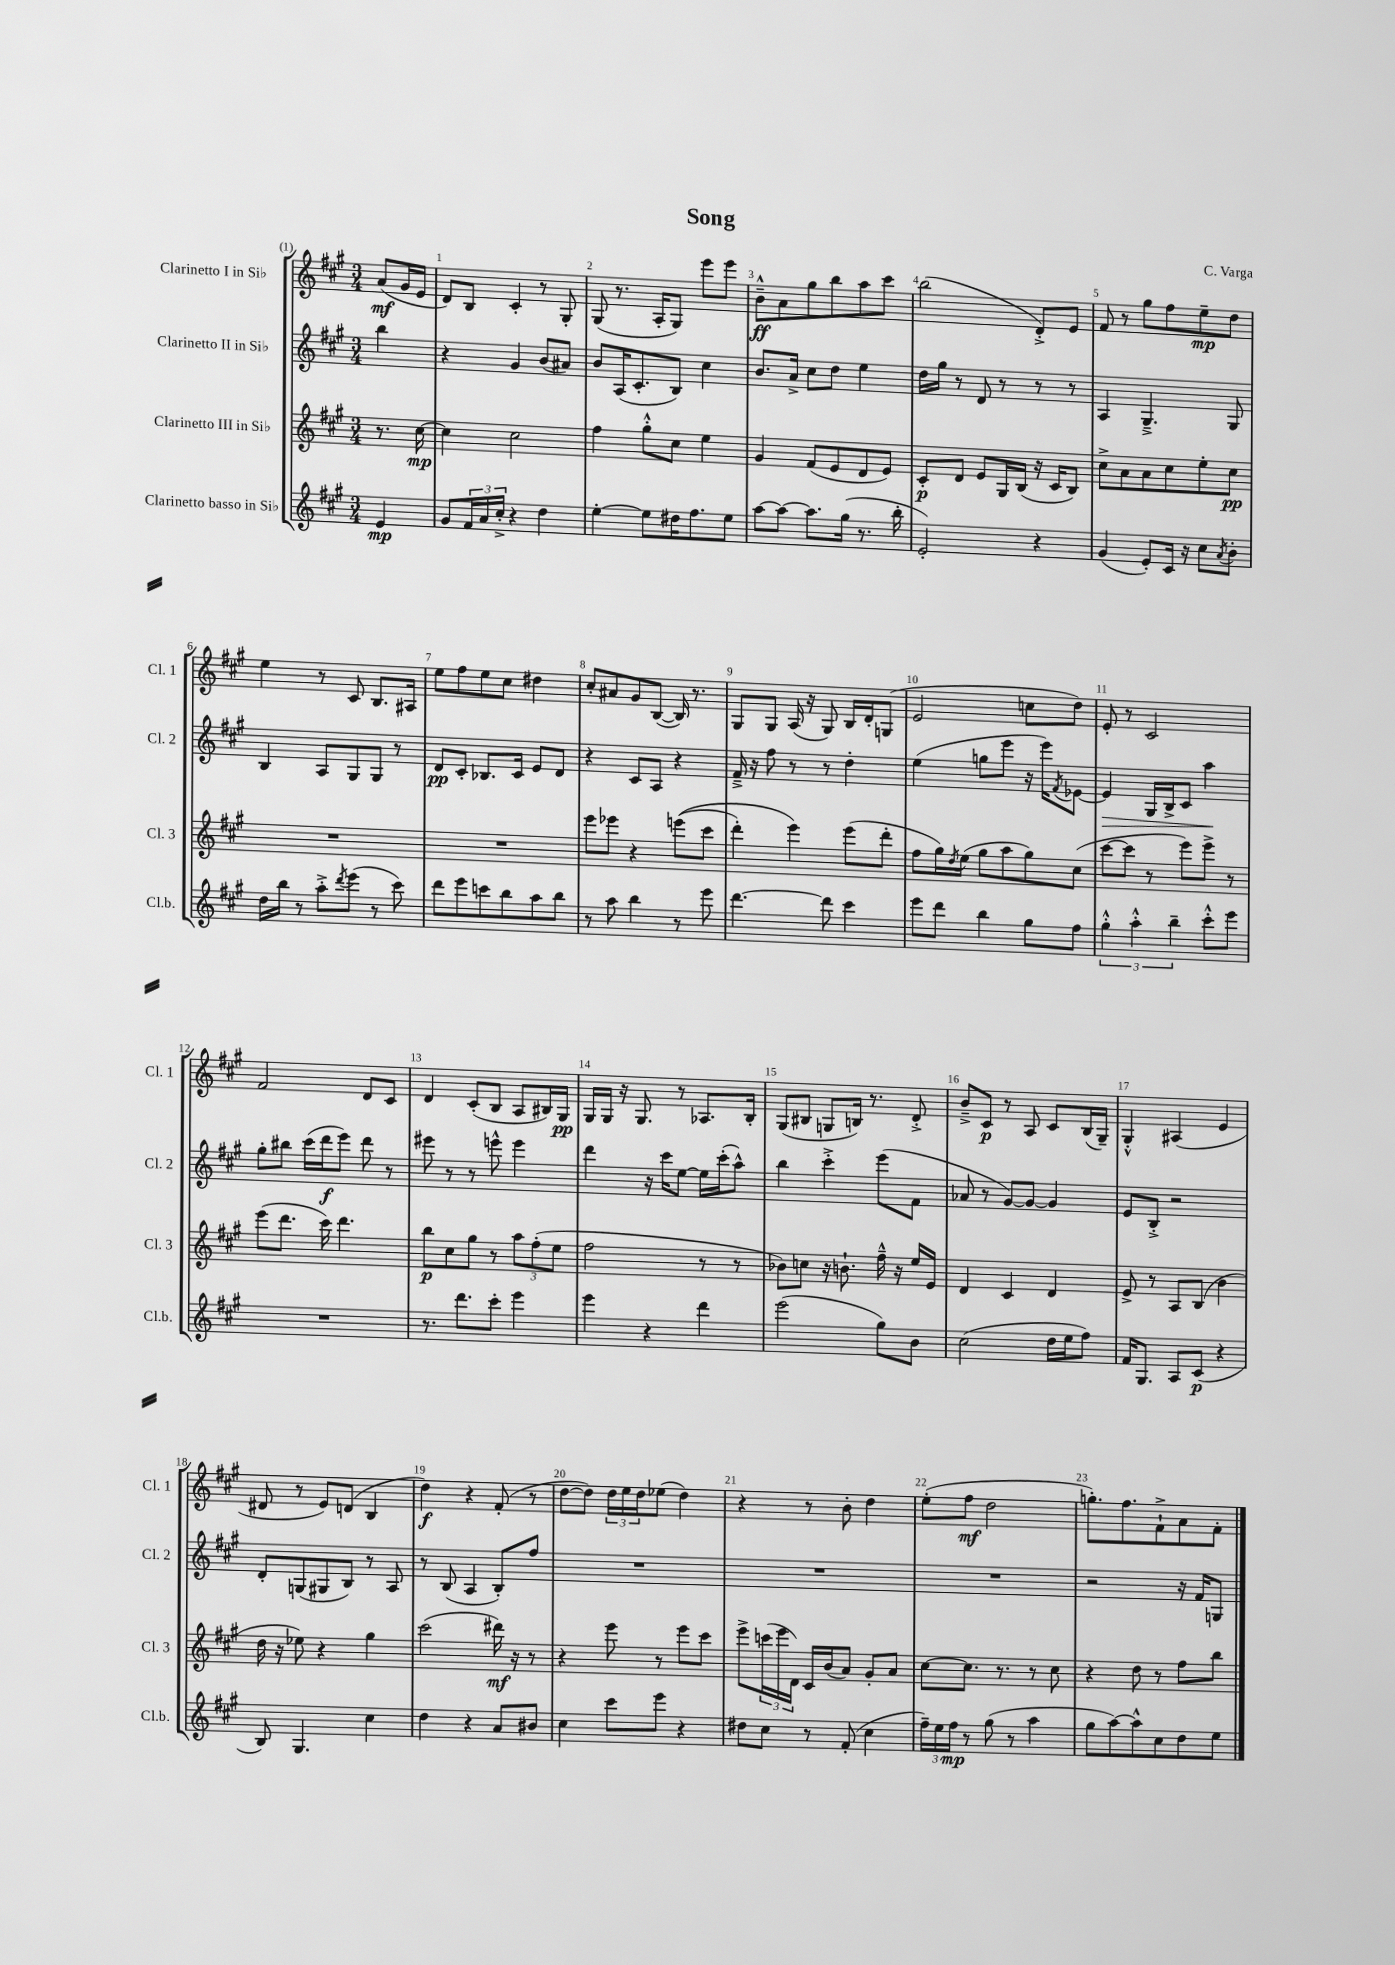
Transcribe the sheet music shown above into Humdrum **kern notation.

**kern	**dynam	**kern	**dynam	**kern	**dynam	**kern	**dynam
*part4	*part4	*part3	*part3	*part2	*part2	*part1	*part1
*staff4	*staff4	*staff3	*staff3	*staff2	*staff2	*staff1	*staff1
*I"Clarinetto basso in Si♭	*	*I"Clarinetto III in Si♭	*	*I"Clarinetto II in Si♭	*	*I"Clarinetto I in Si♭	*
*I'Cl.b.	*	*I'Cl. 3	*	*I'Cl. 2	*	*I'Cl. 1	*
*clefG2	*	*clefG2	*	*clefG2	*	*clefG2	*
*k[f#c#g#]	*	*k[f#c#g#]	*	*k[f#c#g#]	*	*k[f#c#g#]	*
*M3/4	*	*M3/4	*	*M3/4	*	*M3/4	*
=	=	=	=	=	=	=	=
4e/	mp	8.r	.	4bb\	.	(8a/L	mf
.	.	.	.	.	.	16g#/L	.
.	.	[16cc#\	mp	.	.	16e/JJ	.
=1	=1	=1	=1	=1	=1	=1	=1
8g#/L	.	4cc#\]	.	4r	.	8d/L)	.
24f#/L	.	.	.	.	.	8B/J	.
24a/	.	.	.	.	.	.	.
24cc#'^/JJ	.	.	.	.	.	.	.
4r	.	2cc#\	.	4g#/	.	4c#'/	.
4dd\	.	.	.	(8b/L	.	8r	.
.	.	.	.	8a#X/J)	.	8G#'/	.
=2	=2	=2	=2	=2	=2	=2	=2
[4ee'\	.	4ff#\	.	8b/L	.	(8G#/	.
.	.	.	.	(16A/K	.	8.r	.
.	.	.	.	8.c#'/	.	.	.
8ee\L]	.	8gg#'^^\L	.	.	.	.	.
.	.	.	.	.	.	16A'/KL	.
16dd#X\K	.	8cc#\J	.	8B/J)	.	8G#/J)	.
8.ff#\	.	.	.	.	.	.	.
.	.	4ee\	.	4cc#\	.	8eee\L	.
8ee\J	.	.	.	.	.	8eee\J	.
=3	=3	=3	=3	=3	=3	=3	=3
[8aa\L	.	4g#/	.	8.b/L	.	8b~^^\L	ff
8aa\J_	.	.	.	.	.	8a\	.
.	.	.	.	16a^/Jk	.	.	.
8.aa\L]	.	(8f#/L	.	8cc#\L	.	8gg#\	.
.	.	8e/	.	8dd\J	.	8bb\	.
(16gg#\Jk	.	.	.	.	.	.	.
8.r	.	8d/	.	4ee\	.	8aa\	.
.	.	8e/J)	.	.	.	8ccc#\J	.
16bb'\	.	.	.	.	.	.	.
=4	=4	=4	=4	=4	=4	=4	=4
2e'/)	.	8c#'/L	p	16dd\LL	.	(2bb\	.
.	.	.	.	16gg#\JJ	.	.	.
.	.	8d/J	.	8r	.	.	.
.	.	8e/L	.	8d/	.	.	.
.	.	16G#/L	.	8r	.	.	.
.	.	(16B/JJ	.	.	.	.	.
4r	.	16r	.	8r	.	8d'^/L)	.
.	.	16c#/KL	.	.	.	.	.
.	.	8B/J)	.	8r	.	8e/J	.
=5	=5	=5	=5	=5	=5	=5	=5
(4g#/	.	8cc#^\L	.	4A/	.	8f#/	.
.	.	8a\	.	.	.	8r	.
8e'/L)	.	8a\	.	4.G#~^/	.	8gg#\L	.
16c#/Jk	.	8cc#\	.	.	.	8ff#\	.
16r	.	.	.	.	.	.	.
8cc#\L	.	8ee'\	.	.	.	8ee~\	mp
8qa/	.	.	.	.	.	.	.
8b'\J	.	8cc#\J	pp	8G#/	.	8dd\J	.
!!LO:LB:g=z
=6	=6	=6	=6	=6	=6	=6	=6
16dd\LL	.	2.r	.	4B/	.	4ee\	.
16bb\JJ	.	.	.	.	.	.	.
8r	.	.	.	.	.	.	.
8aa'^\L	.	.	.	8A/L	.	8r	.
8qddd/	.	.	.	.	.	.	.
(8eee\J	.	.	.	8G#/	.	8c#/	.
8r	.	.	.	8G#/J	.	8.B/L	.
8ccc#\)	.	.	.	8r	.	.	.
.	.	.	.	.	.	16A#X/Jk	.
=7	=7	=7	=7	=7	=7	=7	=7
8ddd\L	.	2.r	.	8d/L	pp	8ee\L	.
8eee\	.	.	.	8c#'/J	.	8ff#\	.
8cccn\	.	.	.	8.B-X/L	.	8ee\	.
8bb\	.	.	.	.	.	8cc#\J	.
.	.	.	.	16c#/Jk	.	.	.
8aa\	.	.	.	8e/L	.	4dd#X\	.
8bb\J	.	.	.	8d/J	.	.	.
=8	=8	=8	=8	=8	=8	=8	=8
8r	.	8eee\L	.	4r	.	8cc#'/L	.
8aa\	.	8eee-X\J	.	.	.	8a#X/	.
4bb\	.	4r	.	8c#/L	.	8g#/	.
.	.	.	.	8A/J	.	([8B/J	.
8r	.	((8eeen\L	.	4r	.	16B/])	.
.	.	.	.	.	.	8.r	.
8eee\	.	8ccc#\J	.	.	.	.	.
=9	=9	=9	=9	=9	=9	=9	=9
[4.ddd\	.	4ddd'\)	.	16f#~^/	.	8G#/L	.
.	.	.	.	16r	.	.	.
.	.	.	.	8ff#\	.	8G#/J	.
.	.	4eee\)	.	8r	.	(16A/	.
.	.	.	.	.	.	16r	.
8ddd\]	.	.	.	8r	.	8G#/)	.
4ccc#\	.	(8eee\L	.	4dd'\	.	16B/LL	.
.	.	.	.	.	.	16d'/J	.
.	.	8ddd'\J	.	.	.	(8Gn/J	.
=10	=10	=10	=10	=10	=10	=10	=10
8eee\L	.	8ff#\L	.	(4ee\	.	2e/	.
8ddd\J	.	16gg#\L)	.	.	.	.	.
.	.	8qdd/	.	.	.	.	.
.	.	(16ee\JJ	.	.	.	.	.
4bb\	.	8gg#\L	.	8ggn\L	.	.	.
.	.	8aa\	.	8eee\J	.	.	.
8gg#\L	.	8gg#\)	.	16r	.	8ccn\L	.
.	.	.	.	16eee\KL)	.	.	.
.	.	.	.	8qf#/	.	.	.
8ff#\J	.	(8cc#\J	.	[8e-X\J	.	8dd\J)	.
=11	=11	=11	=11	=11	=11	=11	=11
!	!	!	!	!	!LO:HP:b	!	!
6gg#'^^\	.	[8ccc#\L	.	4e-/]	>	8e'/	.
.	.	8ccc#\J]	.	.	.	8r	.
6aa'^^\	.	.	.	.	.	.	.
.	.	8r	.	16G#/LL	.	2c#/	.
.	.	.	.	16B^/J	.	.	.
6bb~\	.	.	.	.	.	.	.
.	.	8eee\L)	.	8c#/J	.	.	.
8ccc#'^^\L	.	8eee^\J	.	4aa\	.	.	.
8eee\J	.	8r	.	.	.	.	.
.	.	.	.	.	]	.	.
!!LO:LB:g=z
=12	=12	=12	=12	=12	=12	=12	=12
2.r	.	(8eee\L	.	8gg#'\L	.	2f#/	.
.	.	8.ddd\J	.	8bb#X\J	.	.	.
.	.	.	.	(16ccc#\LL	.	.	.
.	.	16ccc#\)	.	16ddd\J	f	.	.
.	.	4.ddd\	.	8eee\J)	.	.	.
.	.	.	.	8ddd\	.	8d/L	.
.	.	.	.	8r	.	8c#/J	.
=13	=13	=13	=13	=13	=13	=13	=13
8.r	.	8bb\L	p	8eee#X\	.	4d/	.
.	.	8cc#\	.	8r	.	.	.
8.ddd\L	.	.	.	.	.	.	.
.	.	8gg#\J	.	8r	.	(8c#'/L	.
8ccc#'\J	.	8r	.	8eeen^^\	.	8B/J	.
4eee\	.	12aa\L	.	4eee\	.	8A/L	.
.	.	(12ff#'\	.	.	.	.	.
.	.	.	.	.	.	16B#X/L)	.
.	.	12ee\J	.	.	.	.	.
.	.	.	.	.	.	16G#/JJ	pp
=14	=14	=14	=14	=14	=14	=14	=14
4eee\	.	2ff#\	.	4ddd\	.	16G#/LL	.
.	.	.	.	.	.	16G#/JJ	.
.	.	.	.	.	.	16r	.
.	.	.	.	.	.	8.G#/	.
4r	.	.	.	16r	.	.	.
.	.	.	.	16ccc#\KL	.	.	.
.	.	.	.	[8ee\J	.	8r	.
4ddd\	.	8r	.	16ee\LL]	.	8.A-X/L	.
.	.	.	.	(16ccc#'\J	.	.	.
.	.	8r	.	8aa^^\J)	.	.	.
.	.	.	.	.	.	16B'/Jk	.
=15	=15	=15	=15	=15	=15	=15	=15
(2eee\	.	8b-X\L)	.	4bb\	.	(8G#/L	.
.	.	8ccn\J	.	.	.	8B#X/J	.
.	.	16r	.	4ccc#'^\	.	8Gn/L	.
.	.	8.bn`\	.	.	.	.	.
.	.	.	.	.	.	16Bn/Jk)	.
.	.	.	.	.	.	8.r	.
8gg#\L)	.	16ff#~^^\	.	(8eee\L	.	.	.
.	.	16r	.	.	.	.	.
8b\J	.	16ee/LL	.	8f#\J	.	8d'^/	.
.	.	16e/JJ	.	.	.	.	.
=16	=16	=16	=16	=16	=16	=16	=16
(2cc#\	.	4d/	.	8a-X/	.	8b~^/L	.
.	.	.	.	8r	.	8c#/J	p
.	.	4c#/	.	[8g#/L)	.	8r	.
.	.	.	.	8g#/J_	.	8A/	.
16dd\LL	.	4d/	.	4g#/]	.	8c#/L	.
16ee\J	.	.	.	.	.	.	.
8ff#\J)	.	.	.	.	.	(16B/L	.
.	.	.	.	.	.	16G#~/JJ)	.
=17	=17	=17	=17	=17	=17	=17	=17
16f#/KL	.	8e^/	.	8e/L	.	4G#'^^/	.
8.G#/J	.	.	.	.	.	.	.
.	.	8r	.	8B'^/J	.	.	.
8A/L	.	8A/L	.	2r	.	(4A#X/	.
(8c#/J	p	(8B/J	.	.	.	.	.
4r	.	4b\	.	.	.	4e/	.
!!LO:LB:g=z
=18	=18	=18	=18	=18	=18	=18	=18
8B/)	.	16dd\	.	8d'/L	.	8d#X/	.
.	.	16r	.	.	.	.	.
4.G#/	.	8ee-X\)	.	(8Gn/	.	8r	.
.	.	4r	.	8G#X/	.	8e/L)	.
.	.	.	.	8B/J)	.	(8dn/J	.
4cc#\	.	4gg#\	.	8r	.	4B/	.
.	.	.	.	8A/	.	.	.
=19	=19	=19	=19	=19	=19	=19	=19
4dd\	.	(2ccc#\	.	8r	.	4dd\)	f
.	.	.	.	(8B/	.	.	.
4r	.	.	.	4A/	.	4r	.
8a/L	.	16ddd#X\)	mf	8B'/L)	.	(8f#'/	.
.	.	16r	.	.	.	.	.
8b#X/J	.	8r	.	8ff#/J	.	8r	.
=20	=20	=20	=20	=20	=20	=20	=20
4cc#\	.	4r	.	2.r	.	[8dd\L	.
.	.	.	.	.	.	8dd\J])	.
8ccc#\L	.	8eee\	.	.	.	24dd\LL	.
.	.	.	.	.	.	24ee\	.
.	.	.	.	.	.	24dd\J	.
8eee\J	.	8r	.	.	.	(8ee-X\J	.
4r	.	8eee\L	.	.	.	4dd\)	.
.	.	8ccc#\J	.	.	.	.	.
=21	=21	=21	=21	=21	=21	=21	=21
8dd#X\L	.	8eee^\L	.	2.r	.	4r	.
8cc#\J	.	(24cccn\L	.	.	.	.	.
.	.	24eee\	.	.	.	.	.
.	.	24d\JJ)	.	.	.	.	.
8r	.	16c#/LL	.	.	.	8r	.
.	.	(16b/J	.	.	.	.	.
(8f#'/	.	8a/J)	.	.	.	8b'\	.
4cc#\	.	8g#'/L	.	.	.	4dd\	.
.	.	8a/J	.	.	.	.	.
=22	=22	=22	=22	=22	=22	=22	=22
24ff#~\LL)	.	[8cc#\L	.	2.r	.	(8ee'\L	.
24ee\	.	.	.	.	.	.	.
24ff#\JJ	mp	.	.	.	.	.	.
8r	.	8.cc#\J]	.	.	.	8ff#\J	mf
(8gg#\	.	.	.	.	.	2dd\	.
.	.	8.r	.	.	.	.	.
8r	.	.	.	.	.	.	.
4aa\	.	8r	.	.	.	.	.
.	.	8cc#\	.	.	.	.	.
=23	=23	=23	=23	=23	=23	=23	=23
8gg#\L	.	4r	.	2r	.	8.ggn'\L)	.
[8aa\)	.	.	.	.	.	.	.
.	.	.	.	.	.	8.ff#\	.
8aa^^\]	.	8dd\	.	.	.	.	.
8cc#\	.	8r	.	.	.	8f#`^\	.
8dd\	.	8ff#\L	.	16r	.	8a\	.
.	.	.	.	16f#/KL	.	.	.
8ee\J	.	8bb\J	.	8Gn/J	.	8f#'\J	.
==	==	==	==	==	==	==	==
*-	*-	*-	*-	*-	*-	*-	*-
